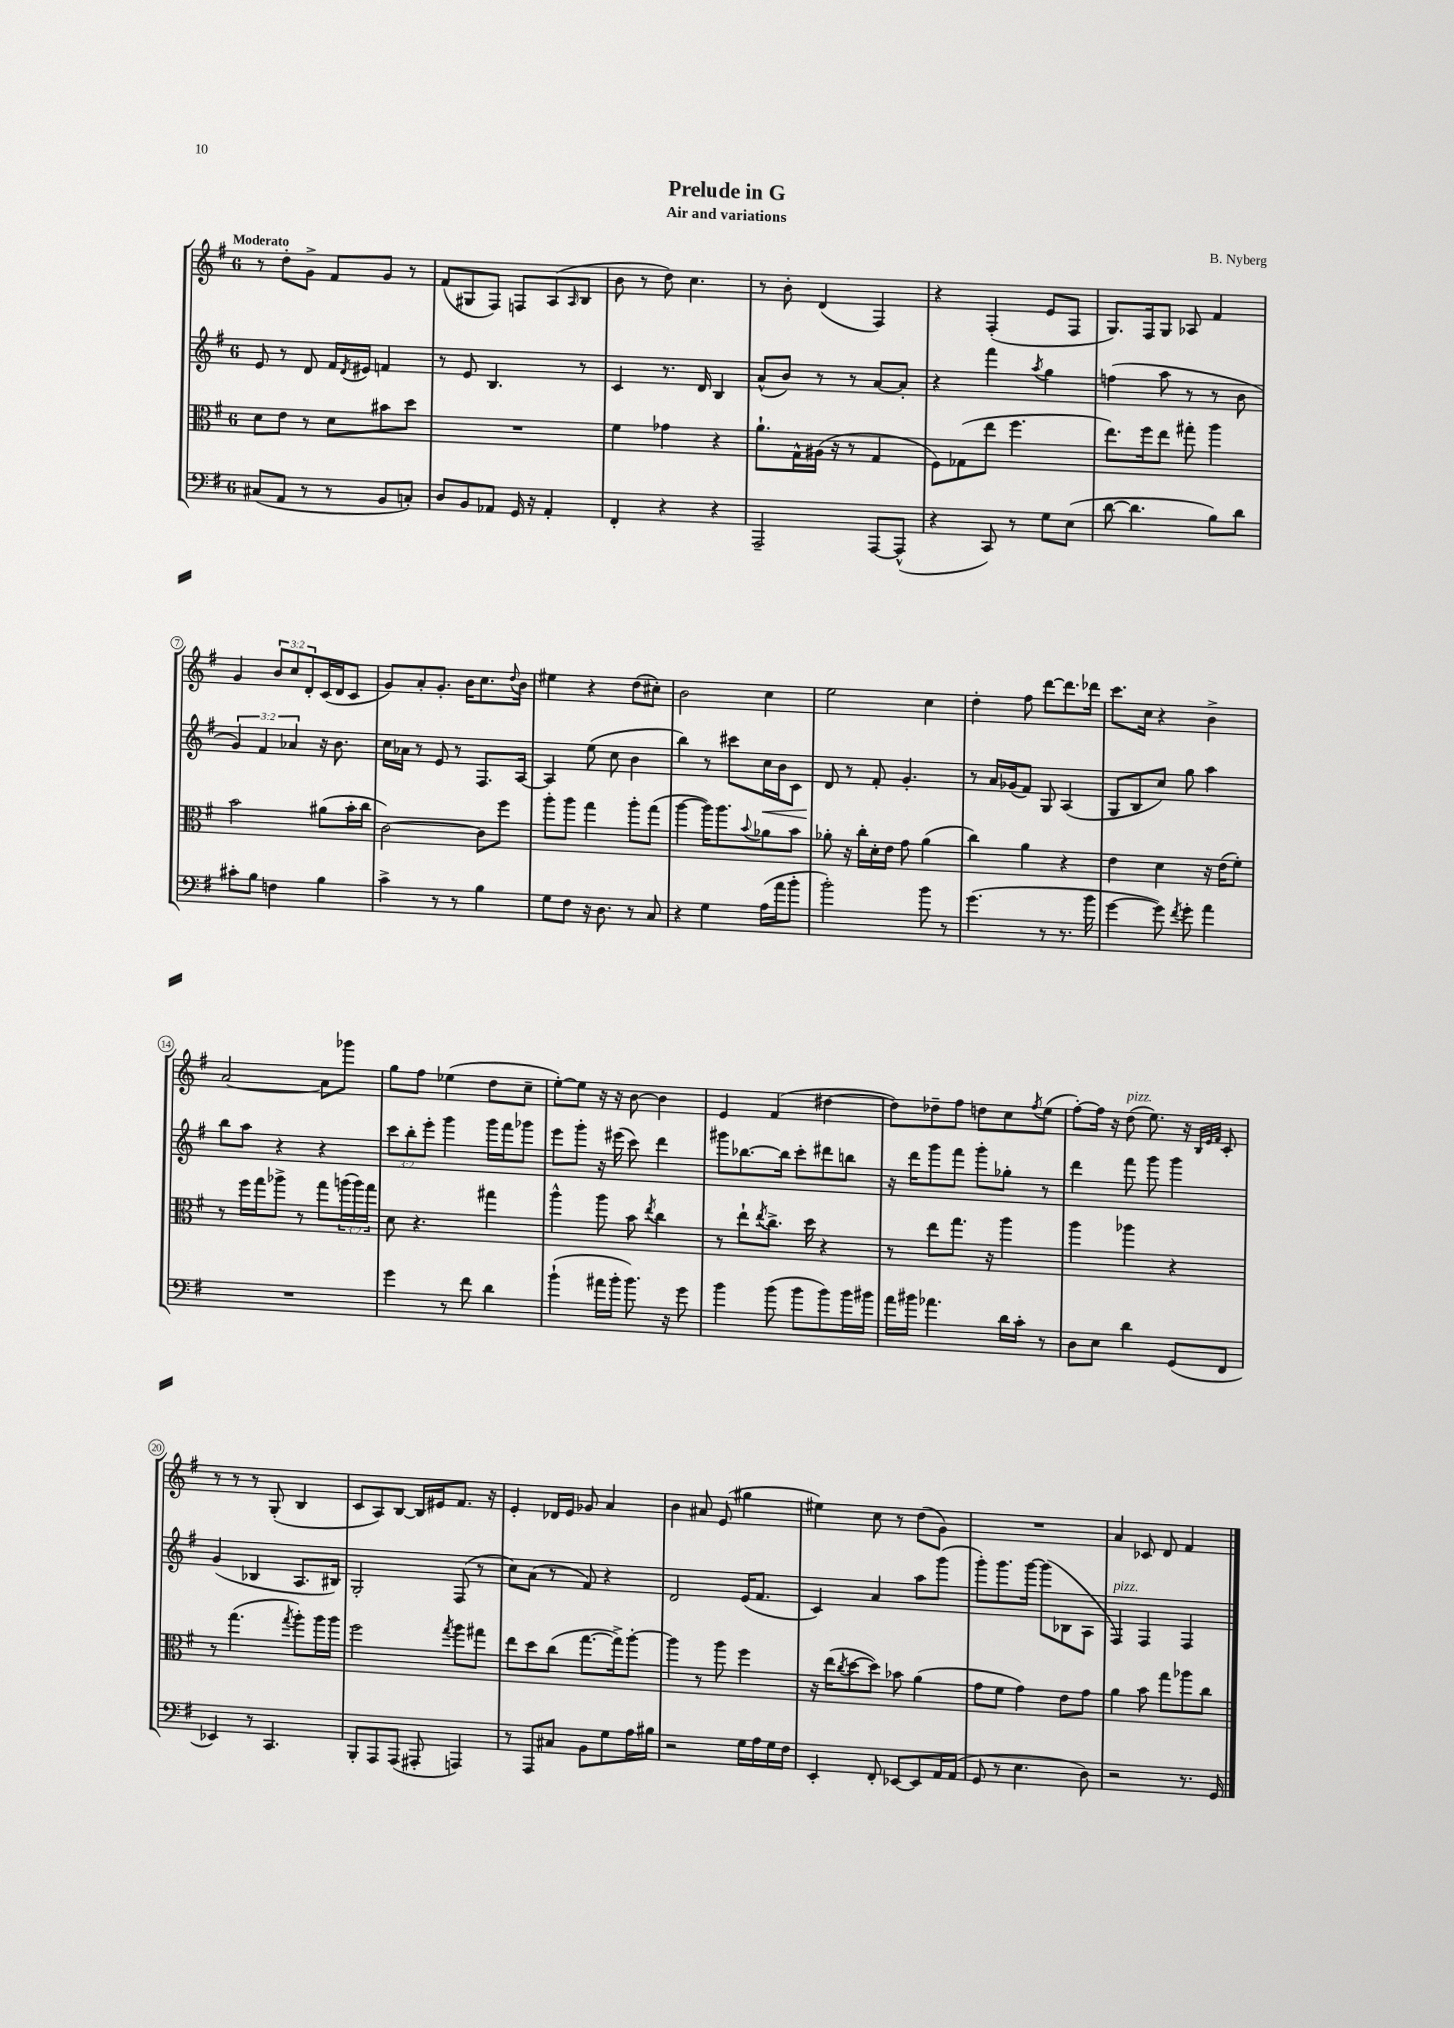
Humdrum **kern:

**kern	**kern	**kern	**dynam	**kern
*part4	*part3	*part2	*part2	*part1
*staff4	*staff3	*staff2	*staff2	*staff1
*clefF4	*clefC3	*clefG2	*	*clefG2
*k[f#]	*k[f#]	*k[f#]	*	*k[f#]
*M6/8	*M6/8	*M6/8	*	*M6/8
=1	=1	=1	=1	=1
!	!	!	!	!LO:TX:a:B:t=Moderato
(8C#X/L	8d\L	8e/	.	8r
8AA/J	8e\J	8r	.	8dd'\L
8r	8r	8d/	.	8g^\J
8r	8d\L	16f#/LL	.	8f#/L
.	.	8qd/	.	.
.	.	16e#X/JJ	.	.
8BB/L	8b#X\	4fn/	.	8g/J
8Cn'/J)	8dd\J	.	.	8r
=2	=2	=2	=2	=2
8D/L	2.r	8r	.	(8f#/L
8BB/	.	8e/	.	8G#X/
8AA-X/J	.	4.B/	.	8F#/J)
16GG/	.	.	.	8Fn/L
16r	.	.	.	.
4AA-'/	.	.	.	(8A/
.	.	.	.	16qqA/
.	.	8r	.	8B/J
=3	=3	=3	=3	=3
4FF#'/	4f#\	4c/	.	8b\
.	.	.	.	8r
4r	4g-X\	8.r	.	8dd\)
.	.	.	.	4.cc\
.	.	16d/	.	.
4r	4r	4B/	.	.
=4	=4	=4	=4	=4
2AAA~/	8.a`\L	(8a^^/L	.	8r
.	.	8b/J)	.	8b'\
.	16G^^\L	.	.	.
.	(16A#X\JJ	8r	.	(4d/
.	16r	.	.	.
.	8r	8r	.	.
[8AAA/L	4G/	[8a/L	.	4F#/)
(8AAA^^/J]	.	8a'/J]	.	.
=5	=5	=5	=5	=5
4r	8F#\L)	4r	.	4r
.	(8G-X\	.	.	.
8CC/)	8ee\J	4fff#\	.	(4F#'/
8r	4.ff#\	.	.	.
.	.	8qaa/	.	.
8G\L	.	4gg\	.	8e/L
(8E\J	.	.	.	8F#/J
=6	=6	=6	=6	=6
[8d\	8.ee\L)	(4ffn\	.	8.G/L)
4.d\]	.	.	.	.
.	16ff#\k	.	.	16F#/k
.	8ee\J	8aa\	.	8G/J
.	8gg#X'\	8r	.	8A-X/
8B\L)	4aa\	8r	.	4f#/
8d\J	.	8b\	.	.
!!LO:LB:g=z
=7	=7	=7	=7	=7
8c#X'\L	2b\	6g/)	.	4g/
8B\J	.	.	.	.
.	.	6f#/	.	.
4Fn\	.	.	.	12b/L
.	.	6a-X/	.	12cc/
.	.	.	.	12d'/
4B\	(8a#X\L	16r	.	(16c/L
.	.	8.b\	.	16d/J
.	16b'\L	.	.	8c/J
.	16cc\JJ	.	.	.
=8	=8	=8	=8	=8
4c^\	[2c\)	16cc\LL	.	8g/L)
.	.	16a-X\JJ	.	.
.	.	8r	.	8a'/
8r	.	8e/	.	8.g'/J
8r	.	8r	.	.
.	.	.	.	16b\KL
4B\	8c\L]	8.F#/L	.	8.cc\
.	8ff#\J	.	.	.
.	.	.	.	8qqdd/
.	.	[16A/Jk	.	16b\Jk
=9	=9	=9	=9	=9
8G\L	8aa'\L	4A/]	.	4ee#X\
8F#\J	8aa\J	.	.	.
16r	4gg\	(8ee\	.	4r
8.D\	.	.	.	.
.	.	8cc\	.	.
8r	8aa'\L	4b\	.	(8dd\L
8C/	(8gg\J	.	.	8cc#X'\J)
=10	=10	=10	=10	=10
4r	[4aa\	4bb\)	.	2b\
4G\	16aa\KL])	8r	.	.
.	8.aa\	.	.	.
.	.	8ccc#X\L	.	.
.	8qqb/	.	.	.
!	!	!	!LO:HP:b	!
(16A\LL	8a-X\	16cc\L	<	4cc\
16a\J	.	16b\J	.	.
8b'\J	8b\J	8c\J	.	.
=11	=11	=11	=11	=11
2b'\)	8a-X'\	8d/	.	2ee\
.	16r	8r	[	.
.	16cc'\LL	.	.	.
.	16d'\	8f#'/	.	.
.	16e\JJ	.	.	.
.	8g\	4.g'/	.	.
8b\	(4a-\	.	.	4cc\
8r	.	.	.	.
=12	=12	=12	=12	=12
(4.g\	4cc\)	8r	.	4dd'\
.	.	16a/LL	.	.
.	.	(16g-X/J	.	.
.	4a\	8f#/J)	.	8ff#\
8r	.	8G/	.	[8ddd\L
8.r	4r	(4A/	.	8.ddd\]
16b\	.	.	.	16ddd-X\Jk
=13	=13	=13	=13	=13
[4g\	4e\	8G/L	.	8.ccc\L
.	.	8B/	.	.
.	.	.	.	16cc\Jk
8g\])	4d\	8cc/J)	.	4r
8qf#/	.	.	.	.
8g'\	.	8gg\	.	.
4a\	16r	4aa\	.	4b^\
.	(16e\KL	.	.	.
.	8f#'\J)	.	.	.
!!LO:LB:g=z
=14	=14	=14	=14	=14
2.r	8r	8bb\L	.	[2a/
.	16ff#\LL	8aa\J	.	.
.	16gg\J	.	.	.
.	8aa-X^\J	4r	.	.
.	8r	.	.	.
.	8gg\L	4r	.	8a\L]
.	(24aan\L	.	.	8ggg-X\J
.	24aa\)	.	.	.
.	24gg\JJ	.	.	.
=15	=15	=15	=15	=15
4g\	8d\	12ccc\L	.	8gg\L
.	.	12bb'\	.	.
.	4.r	.	.	8ff#\J
.	.	12eee'\J	.	.
8r	.	4ggg\	.	(4ee-X\
8f#\	.	.	.	.
4d\	4gg#X\	16ggg\LL	.	8dd\L
.	.	16fff#\J	.	.
.	.	8ggg-X\J	.	8cc~\J
=16	=16	=16	=16	=16
(4b`\	4aa^^\	8eee\L	.	[8ee'\L)
.	.	8ggg'\J	.	8ee\J]
16a#X\LL	8aa\	16r	.	16r
16b'\JJ	.	(16eee#X\	.	16r
8.b\)	8b\	8ccc\)	.	[8b\
.	8qee/	.	.	.
.	4cc\	4ddd\	.	4b\]
16r	.	.	.	.
8g\	.	.	.	.
=17	=17	=17	=17	=17
4b\	8r	8ggg#X\L	.	4e/
.	8ee`\L	[8.bb-X\	.	.
.	8qee/	.	.	.
(8b\	8.cc^\J	.	.	(4f#/
.	.	16bb-\Jk]	.	.
8b\L	.	8ccc'\L	.	.
.	16dd\	.	.	.
8b\)	4r	8ddd#X\	.	[4dd#X\
16b\L	.	8bbn\J	.	.
16b#X\JJ	.	.	.	.
=18	=18	=18	=18	=18
16a\LL	8r	16r	.	8dd#\L])
16b#X\JJ	.	16ddd\KL	.	.
4.a-X\	8ee\L	8ggg\	.	8dd-X~\
.	8.gg\J	8fff#\J	.	8ff#\J
.	.	8ggg'\L	.	8ddn\L
.	16r	.	.	.
16d\LL	4aa\	8gg-X'\J	.	8cc\
16c'\JJ	.	.	.	.
.	.	.	.	8qff#/
8r	.	8r	.	(8ee\J
=19	=19	=19	=19	=19
8D\L	4aa\	4ddd\	.	[8ff#'\L)
8E\J	.	.	.	16ff#\Jk]
.	.	.	.	16r
!	!	!	!	!LO:TX:a:i:t=pizz.
4d\	4aa-X\	8fff#\	.	(8dd\
.	.	8ggg\	.	8.ee\)
(8GG/L	4r	4ggg\	.	.
.	.	.	.	16r
.	.	.	.	32qqB/LLL
.	.	.	.	32qqe/
.	.	.	.	32qqf#/JJJ
8FF#/J	.	.	.	8c'/
!!LO:LB:g=z
=20	=20	=20	=20	=20
4EE-X/)	8r	(4g/	.	8r
.	(4.gg\	.	.	8r
8r	.	4B-X/	.	8r
4.CC/	.	.	.	(8G'/
.	8qgg/	.	.	.
.	8aa'\L)	8.A/L	.	4B/
.	16aa\L	.	.	.
.	16aa\JJ	16B#X/Jk)	.	.
=21	=21	=21	=21	=21
8BBB'/L	2ff#\	2G'/	.	8c/L
8AAA/	.	.	.	8A/)
(8AAA/J	.	.	.	[8B/J
8AAA#X'/	.	.	.	16B/LL]
.	.	.	.	16e#X/J
.	8qgg/	.	.	.
4AAAn/)	8aa\L	(8F#/	.	8.f#/J
.	8gg#X\J	8r	.	.
.	.	.	.	16r
=22	=22	=22	=22	=22
8r	8ee\L	8cc\L)	.	4e'/
8AAA/L	8dd\	(8a\J	.	.
8C#X/J	(8cc\J	8r	.	16d-X/LL
.	.	.	.	16e/JJ
8BB\L	[8.gg\L	8f#/)	.	8g-X/
8G\	.	4r	.	4a/
.	16gg^\k])	.	.	.
16A\L	[8aa'\J	.	.	.
16B#X\JJ	.	.	.	.
=23	=23	=23	=23	=23
2r	4aa\]	2d/	.	4b\
.	8r	.	.	8a#X/
.	8aa\	.	.	(8e/
16G\LL	4ff#\	(16e/KL	.	4gg#X\
16A\	.	8.f#/J	.	.
16G\	.	.	.	.
16F#\JJ	.	.	.	.
=24	=24	=24	=24	=24
4EE'/	16r	4c/)	.	4ee#X\)
.	(16ee\KL	.	.	.
.	8qcc/	.	.	.
.	[8dd\	.	.	.
8FF#'/	8dd\J])	4a/	.	8cc\
[8EE-X/L	8b-X\	.	.	8r
8EE-/]	(4a\	8aa\L	.	(8dd\L
16AA/L	.	(8ggg\J	.	8g\J)
(16AA/JJ	.	.	.	.
=25	=25	=25	=25	=25
8GG/	8g\L	8ggg'\L)	.	2.r
8r	8f#\J	8.ggg\	.	.
4.E\	4g\)	.	.	.
.	.	[16ggg\Jk	.	.
.	.	(8ggg\L]	.	.
.	8e\L	8B-X\	.	.
8D\)	8g\J	8A\J	.	.
=26	=26	=26	=26	=26
!	!	!LO:TX:a:i:t=pizz.	!	!
2r	4a\	4F#/)	.	4a/
.	8b\	4F#/	.	8c-X/
.	8gg\L	.	.	8d/
8.r	8aa-X\	4F#/	.	4f#/
.	8cc\J	.	.	.
16GG/	.	.	.	.
==	==	==	==	==
*-	*-	*-	*-	*-
